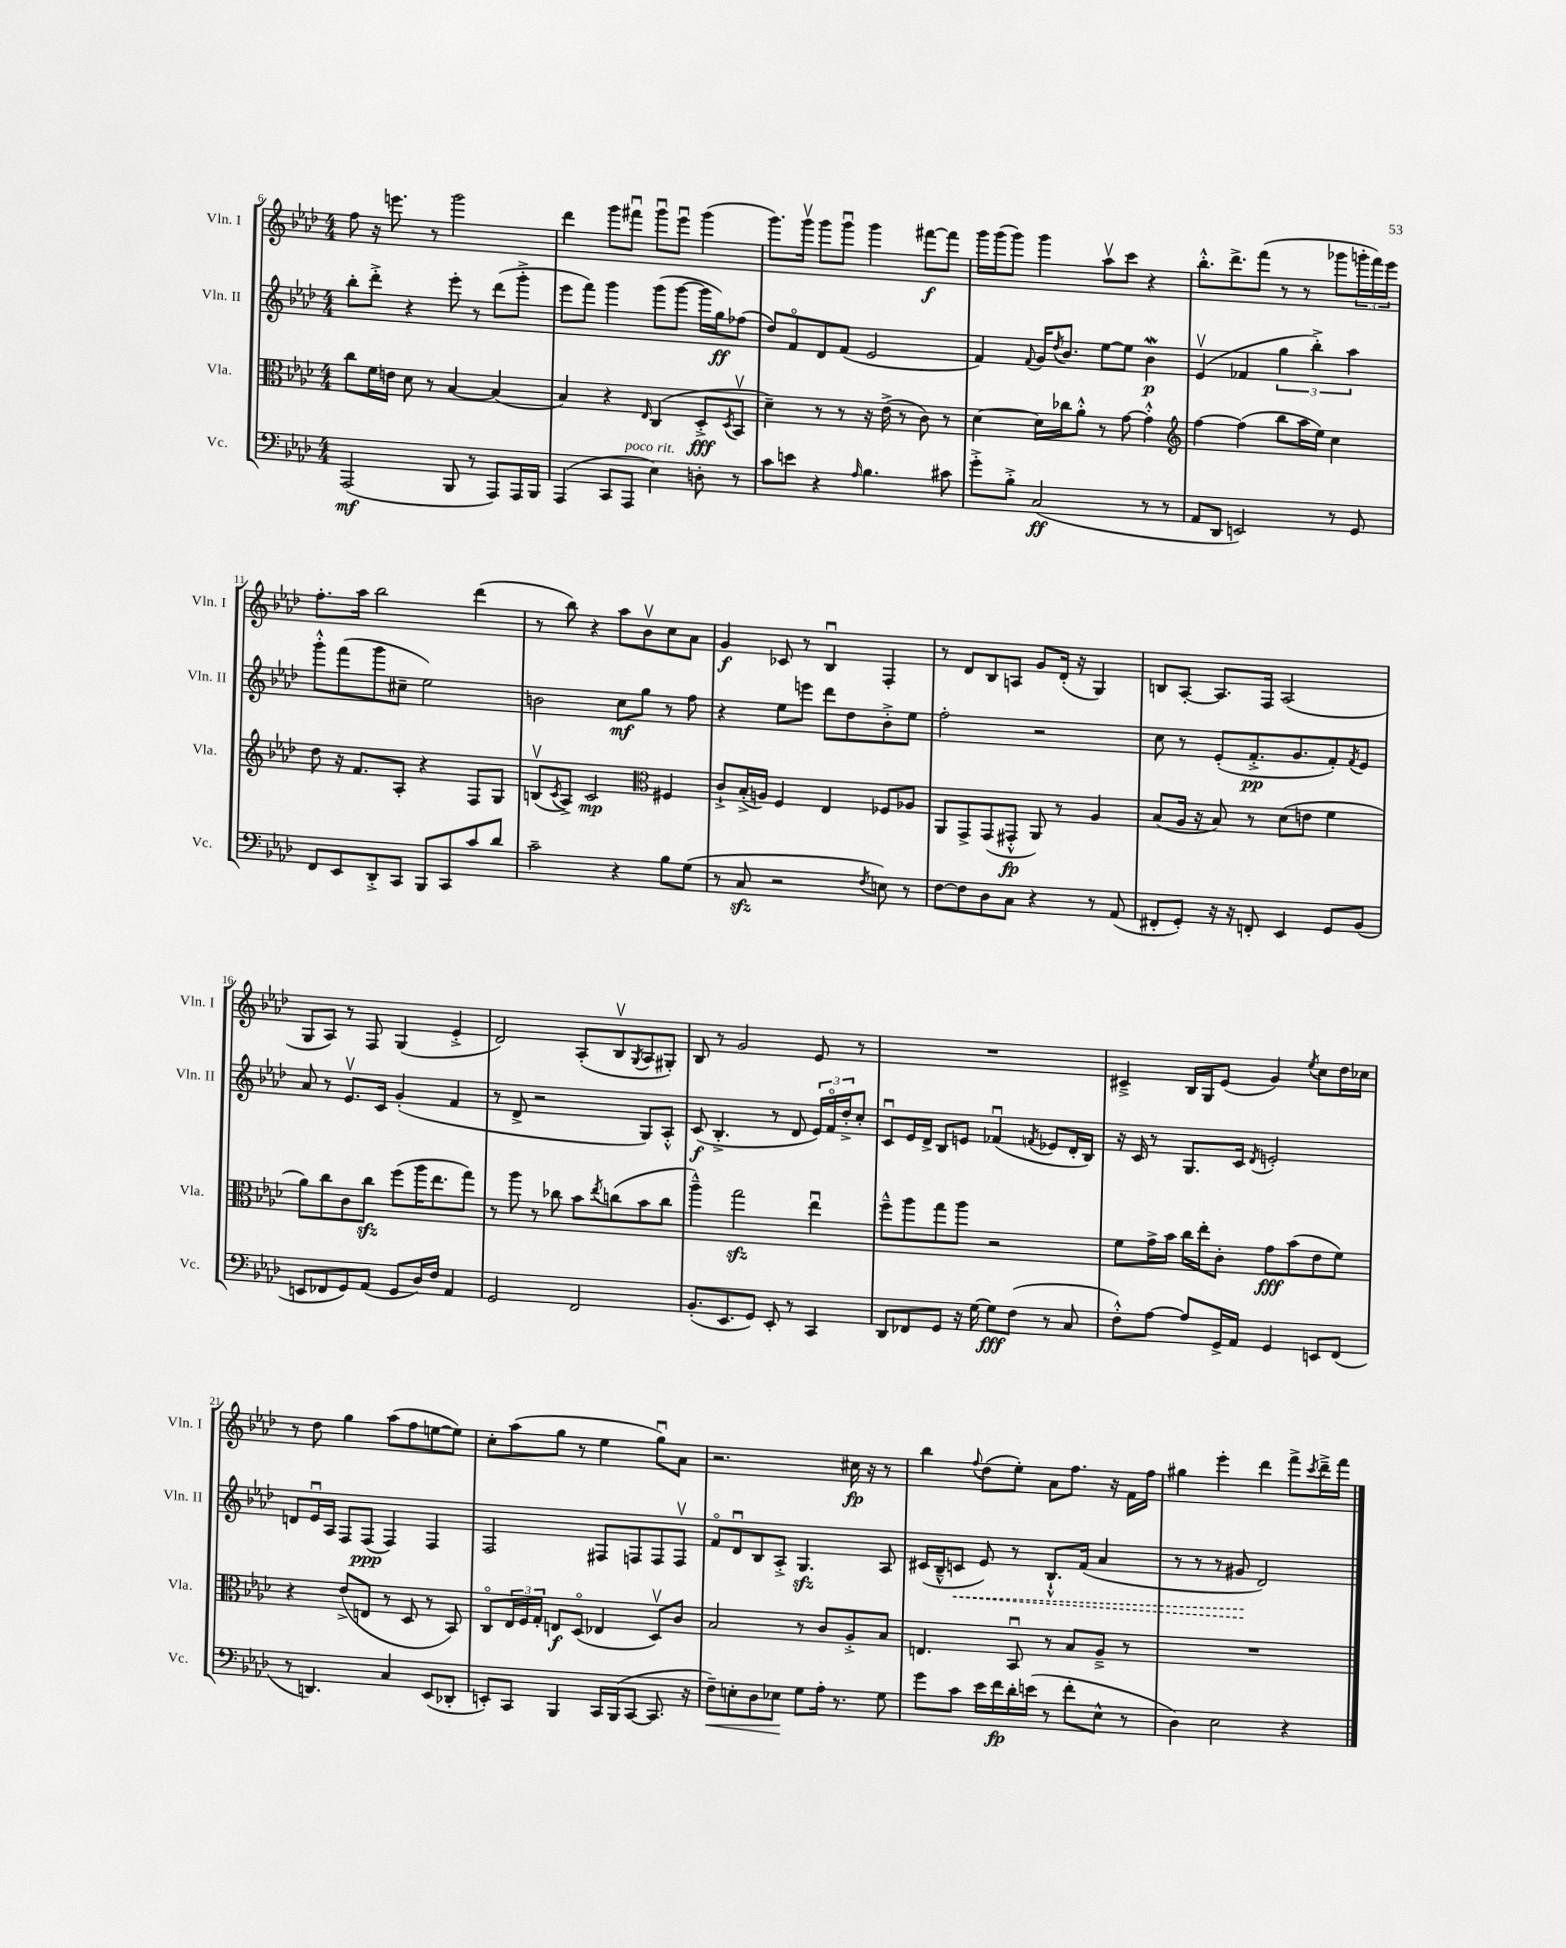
<<
\new StaffGroup <<
\new Staff = "s0" \with { instrumentName = "Vln. I" shortInstrumentName = "Vln. I" } {
    \clef treble \key aes \major \numericTimeSignature \time 4/4
    f''8 r16 e'''8. r8 g'''2 |
    des'''4 g'''8 fis'''8\downbow g'''8\downbow ees'''8\downbow g'''4( |
    g'''8.) g'''16\upbow g'''8 g'''8\downbow g'''4 fis'''8~\f fis'''8 |
    g'''16 g'''16( g'''8) g'''4 aes''8\upbow c'''8 r4 |
    bes''8.-.-^ des'''8.-> f'''8( r8 r8 ges'''8 \tuplet 3/2 { g'''16-. f'''16) ees'''16 } |
    f''8.-. aes''16 bes''2 des'''4( |
    r8 bes''8) r4 aes''8 bes'8\upbow c''8 aes'8 |
    g'4\f ces'8 r8 bes4\downbow f4-. |
    r8 des'8 bes8 a8 g'8 des'16-.( r16 g4) |
    b8 aes8~-. aes8. f16 aes2( |
    g8 aes8) r8 f8 g4( ees'4-.-> |
    des'2) aes8-.( bes8\upbow \acciaccatura { g8 } aes8 gis8-.) |
    bes8 r8 g'2 ees'8 r8 |
    R1 |
    cis'4---> bes16 g16 ees'8( g'4) \acciaccatura { ees''8 } c''8 des''16 ces''16 |
    r8 des''8 g''4 aes''8( f''8 e''8~ e''8) |
    c''8-. aes''8( g''8 r8 ees''4 g''8\downbow) aes'8 |
    r2. cis''16\fp r16 r8 |
    bes''4 \appoggiatura { f''8 } des''8( ees''8-.) aes'8 f''8. r16 f'16 f''16 |
    gis''4 ees'''4-. des'''4 f'''8-> \acciaccatura { c'''8 } des'''16---> f'''16 \bar "|." |
}
\new Staff = "s1" \with { instrumentName = "Vln. II" shortInstrumentName = "Vln. II" } {
    \clef treble \key aes \major \numericTimeSignature \time 4/4
    bes''8-. des'''8-.-> r4 ees'''8-. r8 des'''8( g'''8-.-> |
    ees'''8 f'''8) g'''4 g'''8( g'''8~ g'''16 g''16\ff) fes''8( |
    des''8) f'8\flageolet des'8 f'8( ees'2 |
    f'4) \appoggiatura { f'8 } g'16 \acciaccatura { des''8 } bes'8. ees''8~ ees''8 bes'4\mordent\p |
    ees'4\upbow( fes'4 \tuplet 3/2 { g''4 bes''4-.->) aes''4 } |
    g'''8-.-^ f'''8( g'''8 cis''8-- ees''2) |
    b'2 c''8\mf g''8 r8 f''8 |
    r4 ees''8 e'''8 des'''8 des''8 bes'8-.-> ees''8 |
    f''2-. r2 |
    c''8 r8 ees'8-.( f'8.-.->\pp g'8. f'8-.) \acciaccatura { f'8 } ees'8 |
    aes'8 r8 ees'8.\upbow c'16 g'4-.( f'4 |
    r8 des'8-> r2 g8) aes8-.-^ |
    c'8\f( bes4.-.-> r8 des'8 \tuplet 3/2 { ees'16) f'16\flageolet des''16-.-> } c''8-. |
    c'8\downbow ees'16 des'16-> bes8 e'8 fes'4\downbow( \acciaccatura { f'8 } ees'8 des'16-. bes16) |
    r16 c'16 r8 g8. c'16 \acciaccatura { des'8 } e'2-. |
    d'8 ees'16\downbow aes16 f8 f8\ppp( f4) f4 |
    f2 fis8 f8 f8 f8\upbow |
    f'8\flageolet des'8\downbow bes8 aes8-.-> g4.\sfz aes8 |
    cis'16( bes16---^ \once \override Hairpin.style = #'dashed-line c'8\< ees'8) r8 bes8.-!-^ f'16( aes'4 |
    r8 r8 r8 gis'8\! des'2) \bar "|." |
}
\new Staff = "s2" \with { instrumentName = "Vla." shortInstrumentName = "Vla." } {
    \clef alto \key aes \major \numericTimeSignature \time 4/4
    c''8 f'16 e'16 des'8 r8 bes4~ bes4( |
    bes4) r4 \grace { ees16 } c4( des8-.->\fff \acciaccatura { des8 } bes,8\upbow |
    des'4--) r8 r8 r16 ees'16->( r8 c'8) r8 |
    des'4~ des'16 ces''16 aes'8-.-^ r8 g'8~ g'4-.-^ |
    \clef treble f''4~ f''4( bes''8 aes''16 ees''16) c''4 |
    des''8 r16 f'8. aes8-. r4 f8 g8 |
    b8\upbow( \acciaccatura { c'8 } aes8->) c'2\mp \clef alto fis4 |
    c'8-!-> bes16-.->( a16) f4 ees4 fes8 aes8 |
    aes,8 g,8-> g,8( gis,8-.-^\fp aes,8) r8 aes4 |
    bes8( aes16 r16 bes8) r8 des'8( e'8 f'4 |
    aes'8) c''8 c'8 c''8\sfz f''8( aes''16 ees''8. g''8) |
    r8 aes''8 r8 ces''8 bes'8 \acciaccatura { ees''8 } c''8( bes'8 c''8 |
    aes''4---^) g''2\sfz ees''4\downbow |
    f''8---^ aes''8 g''8 aes''8 r2 |
    f'8 g'16-> bes'16 c''16 ees''16-. c'8-. g'8\fff bes'8( ees'8 f'8) |
    r4 ees'8->( e8 r8 des8 r8 bes,8) |
    c8\flageolet \tuplet 3/2 { ees16 f16 g16-. } e8\f des8\flageolet( ees4 des8\upbow) c'8 |
    bes2 r8 c'8 aes8-.-> bes8 |
    e4. bes,8\downbow r8 bes8 aes8---> r8 |
    R1 \bar "|." |
}
\new Staff = "s3" \with { instrumentName = "Vc." shortInstrumentName = "Vc." } {
    \clef bass \key aes \major \numericTimeSignature \time 4/4
    aes,,2\mf( bes,,8 r8 aes,,8) aes,,16 bes,,16 |
    aes,,4( c,8 aes,,8^\markup { \italic "poco rit." } ees4) d8-. r8 |
    c'8 e'8 r4 \grace { aes16 } bes4. cis'8 |
    g'8-.-> bes8-.-> c2\ff( r8 r8 |
    aes,8 des,8 e,2) r8 g,8 |
    f,8 ees,8 des,8-.-> c,8 bes,,8 c,8 c'8 des'8 |
    c'2-- r4 bes8 g8( |
    r8 c8\sfz r2 \acciaccatura { f8 } e8) r8 |
    f8~ f8 des8 c8 r4 r8 aes,8( |
    fis,8-. g,8-.) r16 r16 f,8-. ees,4 g,8 bes,8( |
    e,8 fes,8 g,8) aes,8( g,8 des16) f16 aes,4 |
    g,2 f,2 |
    bes,8.-.( ees,8. g,8) ees,8-. r8 c,4 |
    des,8 fes,8 g,8 r16 g16~ g8\fff f8( r8 c8 |
    f8-.-^) aes8~ aes8 g,16-> aes,16 g,4 e,8 f,8( |
    r8 d,4.) c4 ees,8( des,8-. |
    e,8-.) c,8 bes,,4 c,16 bes,,16( c,8~ c,8. r16 |
    f8--\<) e8-. des8 ees8\! g8 aes16-. r8. g8 |
    g'8 c'8 ees'16 f'16\fp des'16-. e'16( r8 f'8-. ees8-^ r8 |
    des4) ees2 r4 \bar "|." |
}
>>
>>
\layout { \context { \Score currentBarNumber = #6 } }
